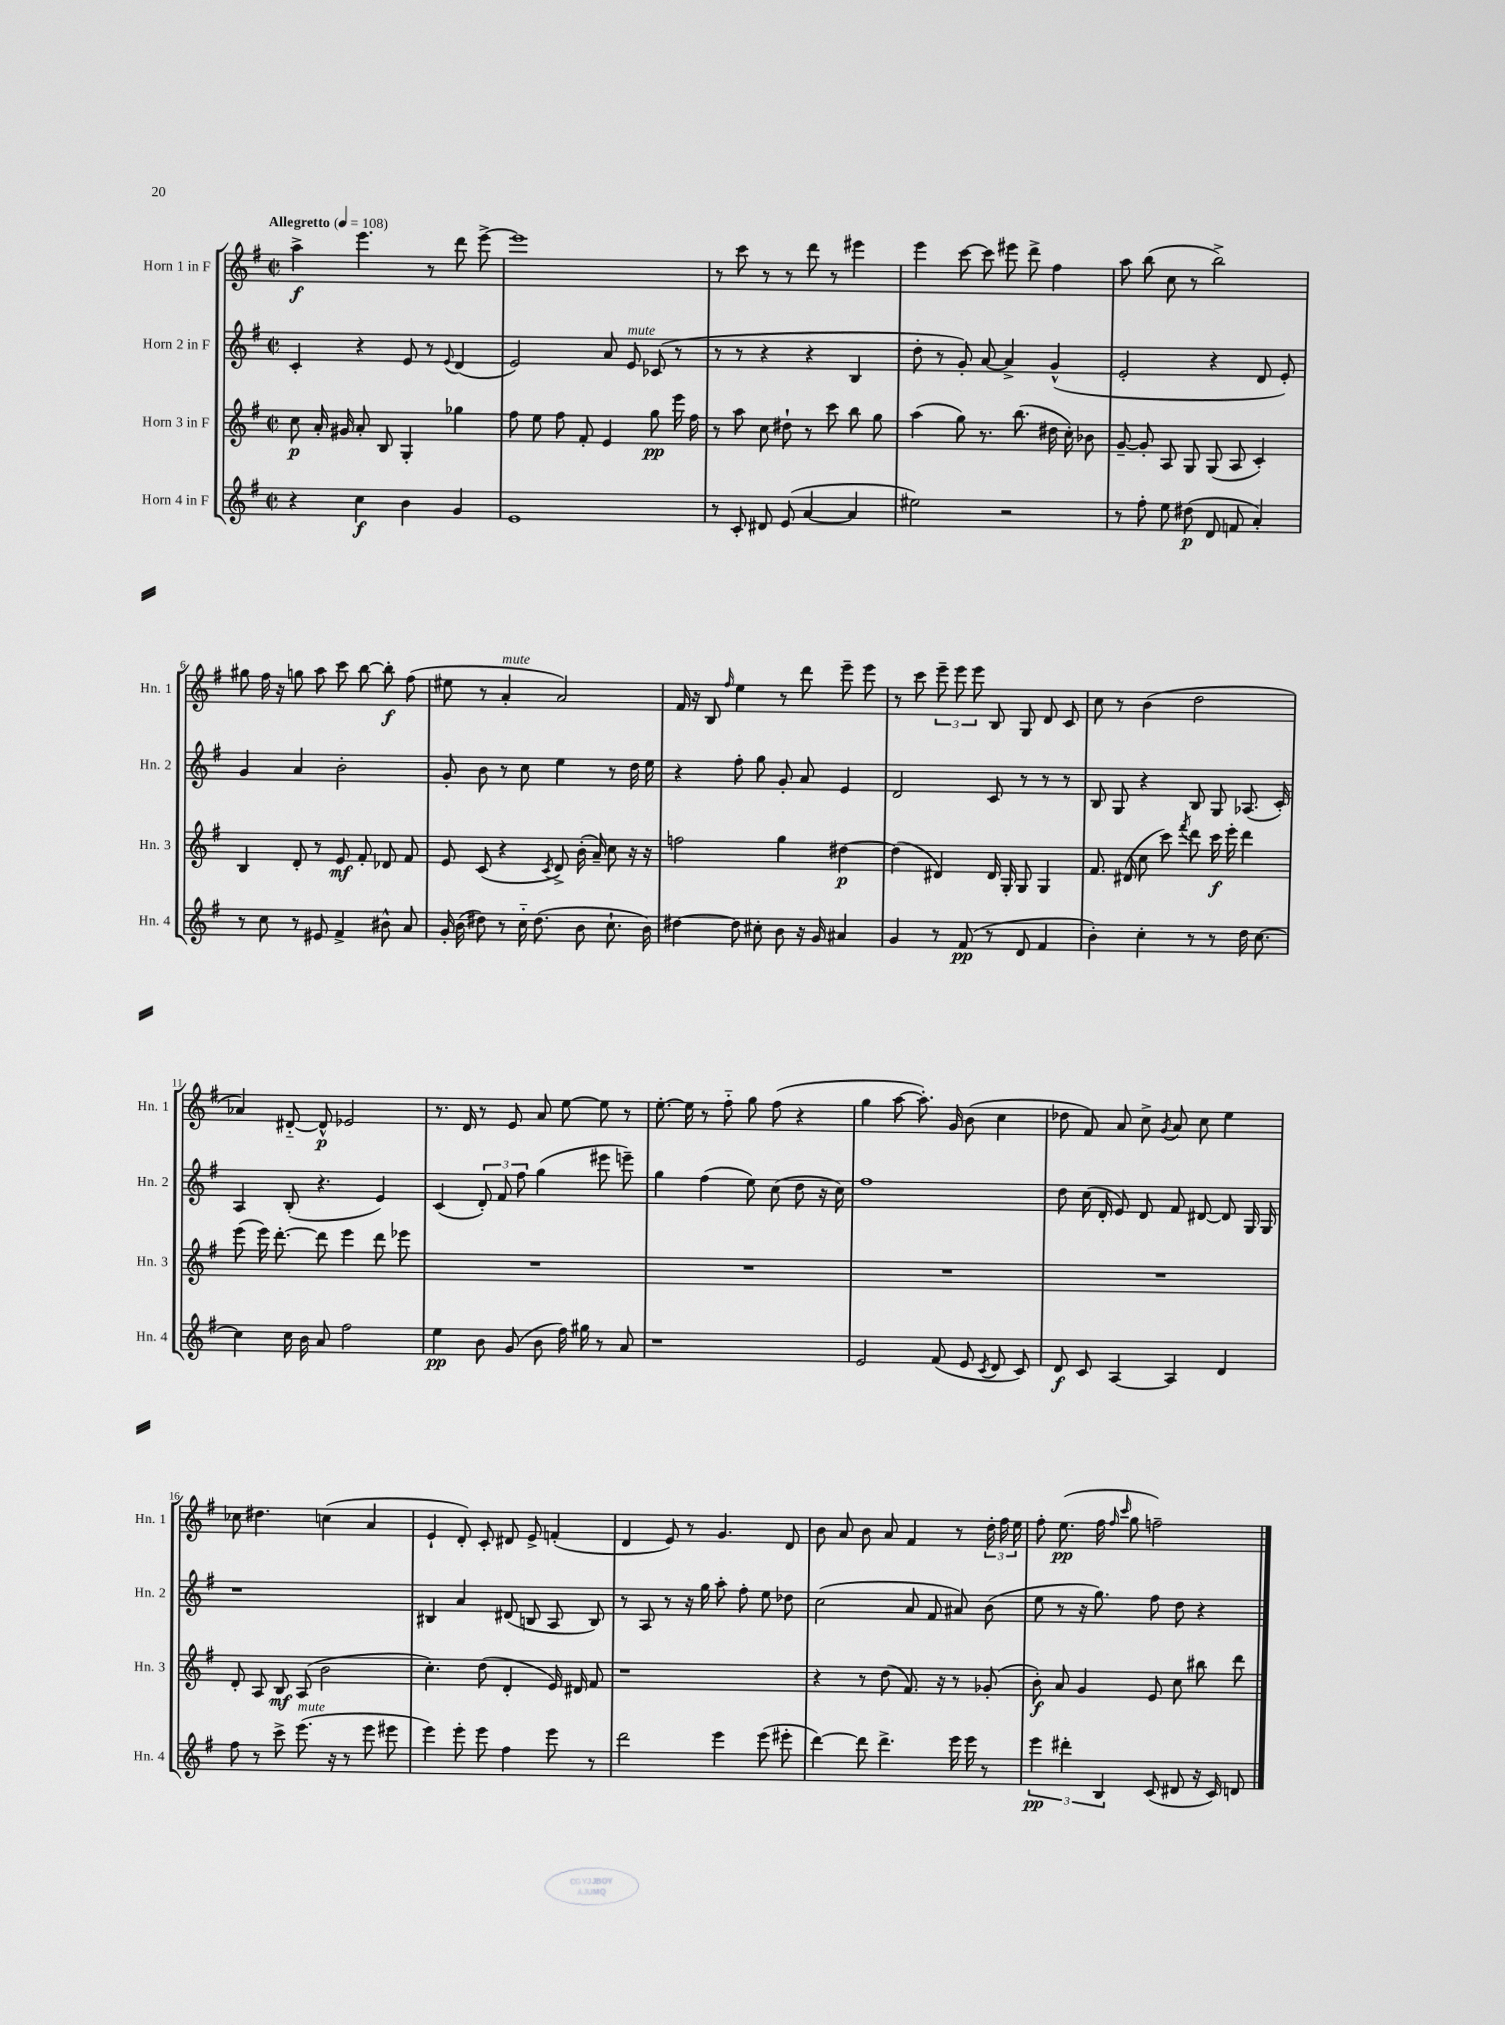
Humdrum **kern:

**kern	**kern	**kern	**kern
*staff4	*staff3	*staff2	*staff1
*clefG2	*clefG2	*clefG2	*clefG2
*k[f#]	*k[f#]	*k[f#]	*k[f#]
*M2/2	*M2/2	*M2/2	*M2/2
*met(c|)	*met(c|)	*met(c|)	*met(c|)
*MM108	*MM108	*MM108	*MM108
4r	8cc	4c'	4aa^
.	16a'	.	.
.	16g#	.	.
4cc	8a'	4r	4.eee
.	8B	.	.
4b	4G'	8e	.
.	.	8r	8r
.	.	8qqe	.
4g	4gg-	(4d	8ddd
.	.	.	[8eee^
=	=	=	=
1e	8ff#	2e)	1eee]
.	8ee	.	.
.	8ff#	.	.
.	8f#'	.	.
.	4e	8a	.
.	.	8e	.
.	8gg	(8c-	.
.	16eee	8r	.
.	16ff#	.	.
=	=	=	=
8r	8r	8r	8r
8c'	8aa	8r	8ccc
8d#	8cc	4r	8r
(8e	8dd#`	.	8r
[4a	8r	4r	8ddd
.	8ccc	.	8r
4a]	8bb	4B	4eee#
.	8gg	.	.
=	=	=	=
2ee#)	(4aa	8dd'	4eee
.	.	8r	.
.	8gg)	8g')	[8ccc
.	8.r	[8a	8ccc]
2r	.	4a^]	8eee#
.	(8.bb	.	.
.	.	.	8ddd^
.	16dd#	(4g^^	4ff#
.	16cc')	.	.
.	8b-	.	.
=	=	=	=
8r	[8g~	2e'	8aa
8ff#'	8g']	.	(8bb
8ee	8A	.	8cc
(8dd#	8G	.	8r
8d	(8G	4r	2bb^)
8f	8A	.	.
4a')	4c')	8d	.
.	.	8e')	.
=	=	=	=
8r	4B	4g	8gg#
8cc	.	.	16ff#
.	.	.	16r
8r	8d'	4a	8gg
8e#	8r	.	8aa
4f#^	8e	2b'	8ccc
.	8f#'	.	[8bb
8b#^^	8d-	.	8bb']
8a	8f#	.	(8ff#
=	=	=	=
16g'	8e	8g'	8ee#
(16b	.	.	.
8dd#)	(8c	8b	8r
8r	4r	8r	4a'
16cc'~	.	8cc	.
(8.dd#	.	.	.
.	8qc	.	.
.	8d^)	4ee	2a)
8b	(16b'	.	.
.	16a~)	.	.
8.cc`	8cc	8r	.
.	16r	16dd	.
16b)	16r	16ee	.
=	=	=	=
[4dd#	2ff	4r	16f#
.	.	.	16r
.	.	.	8B
.	.	.	16qqff#
8dd#]	.	8ff#'	4ee
8cc#'	.	8gg	.
8b	4gg	8g'	8r
16r	.	8a	8ddd
16g	.	.	.
4a#	[4dd#	4e	8eee~
.	.	.	8eee
=	=	=	=
4g	(4dd#]	2d	8r
.	.	.	8ccc
8r	4d#)	.	12eee~
.	.	.	12eee
(8f#	.	.	.
.	.	.	12eee
8r	16d#	8c	8B
.	16G'	.	.
8d	8G	8r	8G
4f#	4G	8r	8d
.	.	8r	8c
=	=	=	=
4b')	8.f#	8B	8cc
.	.	8G	8r
.	(16d#	.	.
4cc'	8cc	4r	(4b
.	8ccc)	.	.
.	8qfff#	.	.
8r	8ddd	8B	2dd
8r	16ccc	8G	.
.	16eee'	.	.
16dd	4ddd	(8.A-	.
[8.cc	.	.	.
.	.	16c')	.
=	=	=	=
4cc]	(8eee	4A	4a-)
.	16eee)	.	.
.	[8.ddd'	.	.
16cc	.	(8B'	[8d#'~
16b	.	.	.
8a	8ddd]	4.r	8d#^^]
2ff#	4eee	.	2e-
.	8ddd	4e)	.
.	8eee-	.	.
=	=	=	=
4ee	1r	(4c	8.r
.	.	.	16d
8b	.	12d')	8r
.	.	12f#	.
(8g	.	.	8e
.	.	12ff#	.
8b	.	(4gg	8a
16ff#)	.	.	[8ee
16gg#	.	.	.
8r	.	8eee#	8ee]
8a	.	8eee~)	8r
=	=	=	=
1r	1r	4gg	[8.ee'
.	.	.	16ee]
.	.	(4ff#	8r
.	.	.	8ff#'~
.	.	8ee)	8gg
.	.	(8cc	(8ff#
.	.	8dd	4r
.	.	16r	.
.	.	16cc)	.
=	=	=	=
2e	1r	1ff#	4gg
.	.	.	[8aa
.	.	.	8.aa'])
(8f#	.	.	.
.	.	.	16g
8e	.	.	(8b
8qc	.	.	.
8d	.	.	4cc
8c)	.	.	.
=	=	=	=
8d	1r	8dd	8dd-
8c	.	(16cc	8f#)
.	.	16d'	.
[4A	.	8e)	8a
.	.	8d	8cc^
.	.	.	8qg
4A]	.	8f#	8a
.	.	[8d#	8cc
4d	.	8d#]	4ee
.	.	16G	.
.	.	16G	.
=	=	=	=
8ff#	8d'	1r	8cc-
8r	8A	.	4.dd#
8ccc^	8B	.	.
(8.eee	(8A	.	.
.	2b	.	(4cc
16r	.	.	.
8r	.	.	.
8eee	.	.	4a
8eee#	.	.	.
=	=	=	=
4eee)	4.cc')	4B#	4e`
8eee'	.	4a	8d')
8eee	(8dd	.	8c'
4ff#	4d'	(8d#	8d#
.	.	8B	8e^
8eee	16e)	8A	(4f'
.	16d#	.	.
8r	8f#	8B)	.
=	=	=	=
2ddd	1r	8r	4d
.	.	8A	.
.	.	8r	8e)
.	.	16r	8r
.	.	16gg	.
4eee	.	8aa'	4.g
.	.	8ff#'	.
(8eee	.	8ee	.
8eee#'	.	8dd-	8d
=	=	=	=
[4ddd)	4r	(2cc	8b
.	.	.	8a
8ddd]	8r	.	8b
4.ddd^	(8dd	.	8a
.	8.f#)	8a	4f#
.	.	8f#	.
.	16r	.	.
16eee	8r	8a#)	8r
16eee	.	.	.
8r	(8g-'	(8b	24dd'
.	.	.	24ff#
.	.	.	24ee
=	=	=	=
6eee	8b')	8ee	8ff#'
.	8a	8r	(8.ee
6ddd#'	.	.	.
.	4g	16r	.
.	.	8.gg)	16ff#
6B	.	.	.
.	.	.	16qqff#
.	.	.	16qqccc
.	.	.	8gg
(8c	8e	8ff#	2ff~)
8d#	8cc	8dd	.
16r	8bb#	4r	.
16c)	.	.	.
8d	8ddd	.	.
==	==	==	==
*-	*-	*-	*-
